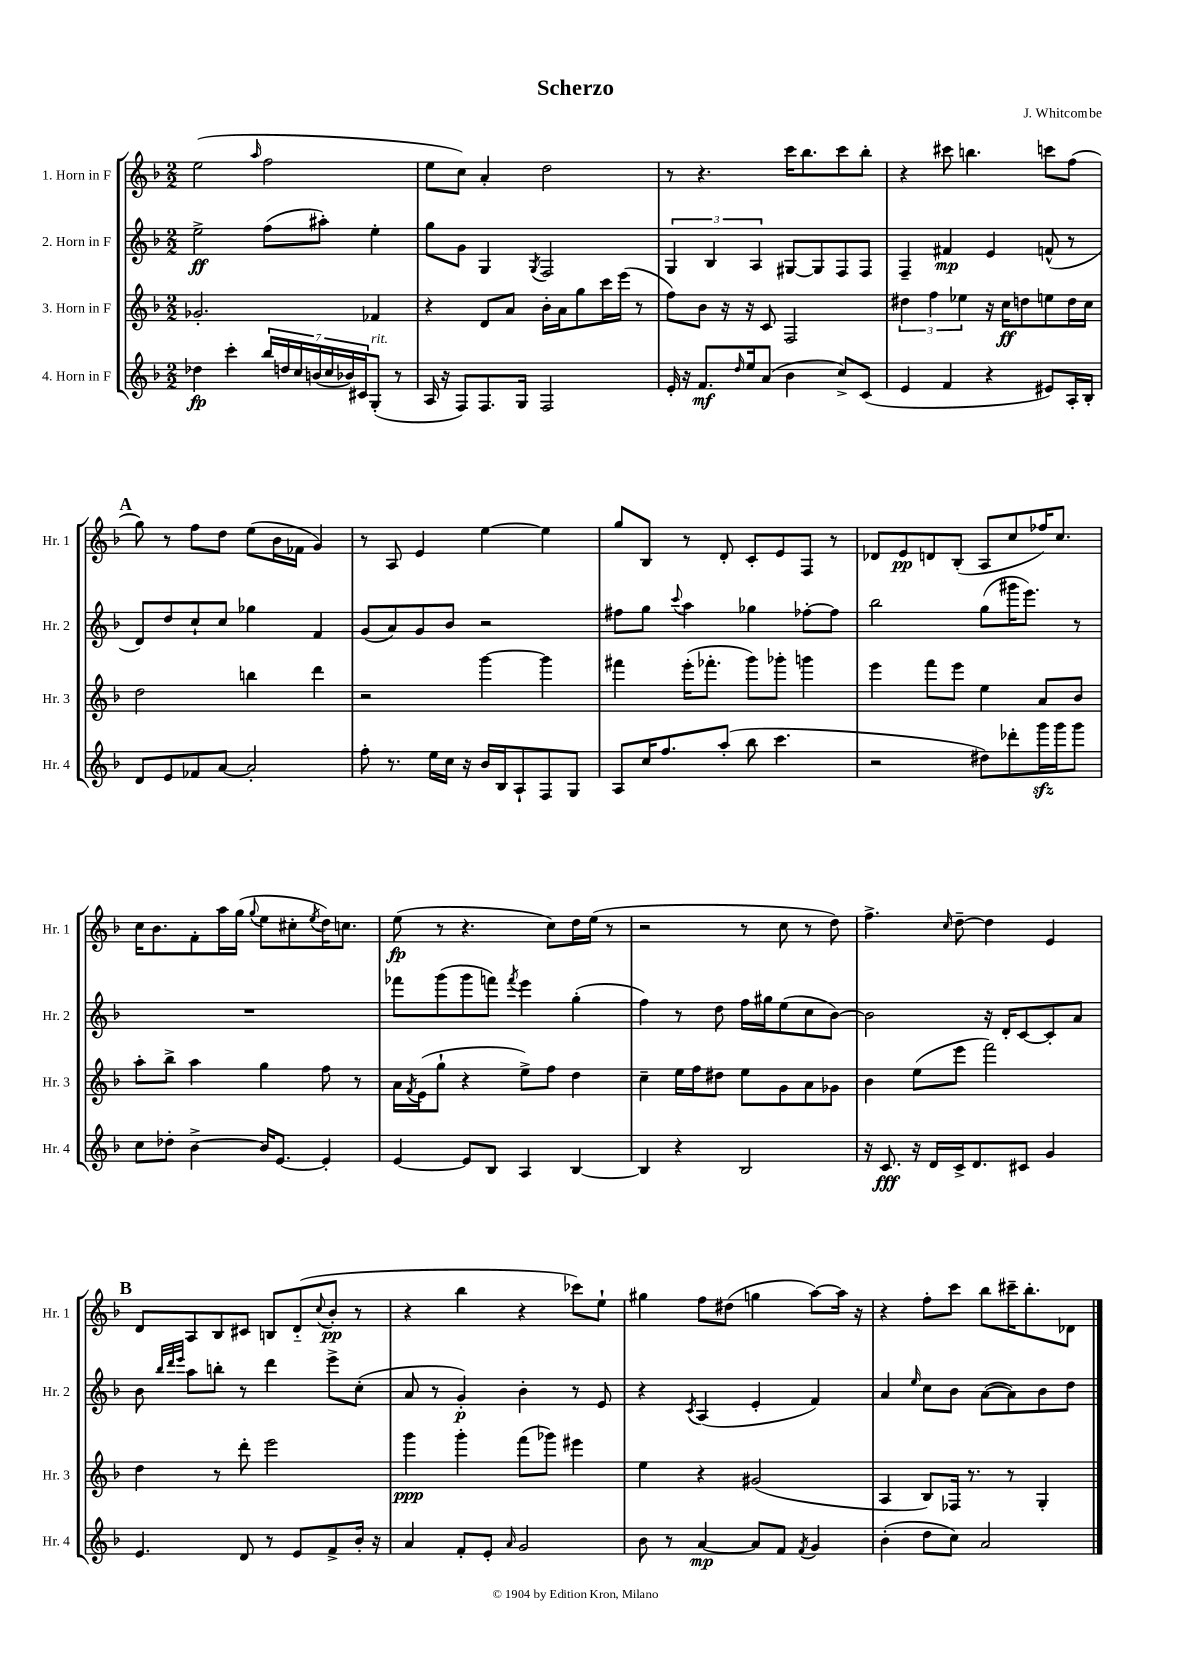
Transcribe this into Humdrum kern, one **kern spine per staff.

**kern	**dynam	**kern	**dynam	**kern	**dynam	**kern	**dynam
*part4	*part4	*part3	*part3	*part2	*part2	*part1	*part1
*staff4	*staff4	*staff3	*staff3	*staff2	*staff2	*staff1	*staff1
*I"4. Horn in F	*	*I"3. Horn in F	*	*I"2. Horn in F	*	*I"1. Horn in F	*
*I'Hr. 4	*	*I'Hr. 3	*	*I'Hr. 2	*	*I'Hr. 1	*
*clefG2	*	*clefG2	*	*clefG2	*	*clefG2	*
*k[b-]	*	*k[b-]	*	*k[b-]	*	*k[b-]	*
*M2/2	*	*M2/2	*	*M2/2	*	*M2/2	*
=1	=1	=1	=1	=1	=1	=1	=1
4dd-X\	fp	2.g-X'/	.	2ee^\	ff	(2ee\	.
4ccc'\	.	.	.	.	.	.	.
.	.	.	.	.	.	16qqaa/	.
28bb-/LL	.	.	.	(8ff\L	.	2ff\	.
28ddn/	.	.	.	.	.	.	.
28cc/	.	.	.	.	.	.	.
(28bn/	.	.	.	.	.	.	.
.	.	.	.	8aa#X'\J)	.	.	.
28cc/	.	.	.	.	.	.	.
28b-X/)	.	.	.	.	.	.	.
28c#X/J	.	.	.	.	.	.	.
!LO:TX:a:i:t=rit.	!	!	!	!	!	!	!
(8G'/J	.	4f-X/	.	4ee'\	.	.	.
8r	.	.	.	.	.	.	.
=2	=2	=2	=2	=2	=2	=2	=2
16A/	.	4r	.	8gg\L	.	8ee\L	.
16r	.	.	.	.	.	.	.
8F/L)	.	.	.	8g\J	.	8cc\J)	.
8.F/	.	8d/L	.	4G/	.	4a'/	.
.	.	8a/J	.	.	.	.	.
16G/Jk	.	.	.	.	.	.	.
.	.	.	.	8qG/	.	.	.
2F/	.	16b-'\LL	.	2F/	.	2dd\	.
.	.	16a\J	.	.	.	.	.
.	.	8gg\	.	.	.	.	.
.	.	16ccc\L	.	.	.	.	.
.	.	(16eee\JJ	.	.	.	.	.
.	.	8r	.	.	.	.	.
=3	=3	=3	=3	=3	=3	=3	=3
16e'/	.	8ff\L)	.	6G/	.	8r	.
16r	.	.	.	.	.	.	.
8.f/L	mf	8b-\J	.	.	.	4.r	.
.	.	.	.	6B-/	.	.	.
.	.	16r	.	.	.	.	.
16qqdd/	.	.	.	.	.	.	.
16ee/k	.	16r	.	.	.	.	.
.	.	.	.	6A/	.	.	.
(8a/J	.	8c/	.	.	.	.	.
4b-\	.	2F/	.	[8G#X/L	.	16ccc\KL	.
.	.	.	.	.	.	8.bb-\	.
.	.	.	.	8G#/]	.	.	.
8cc^/L)	.	.	.	8F/	.	8ccc\	.
(8c/J	.	.	.	8F/J	.	8bb-'\J	.
=4	=4	=4	=4	=4	=4	=4	=4
4e/	.	6dd#X\	.	4F~/	.	4r	.
.	.	6ff\	.	.	.	.	.
4f/	.	.	.	4f#X/	mp	8ccc#X\	.
.	.	6ee-X\	.	.	.	.	.
.	.	.	.	.	.	4.bbn\	.
4r	.	16r	.	4e/	.	.	.
.	.	16cc\KL	ff	.	.	.	.
.	.	8ddn\	.	.	.	.	.
8e#X/L)	.	8een\	.	(8fn^^/	.	8cccn\L	.
16A'/L	.	16dd\L	.	8r	.	(8ff\J	.
16B-'/JJ	.	16cc\JJ	.	.	.	.	.
!!LO:LB:g=z
!!LO:REH:place=s1:t=A
=5	=5	=5	=5	=5	=5	=5	=5
8d/L	.	2dd\	.	8d/L)	.	8gg\)	.
8e/	.	.	.	8dd/	.	8r	.
8f-X/	.	.	.	8cc`/	.	8ff\L	.
[8a/J	.	.	.	8cc/J	.	8dd\J	.
2a'/]	.	4bbn\	.	4gg-X\	.	(8ee\L	.
.	.	.	.	.	.	16b-\L	.
.	.	.	.	.	.	16f-X\JJ	.
.	.	4ddd\	.	4f/	.	4g/)	.
=6	=6	=6	=6	=6	=6	=6	=6
8ff'\	.	2r	.	(8g/L	.	8r	.
8.r	.	.	.	8a/)	.	8A/	.
.	.	.	.	8g/	.	4e/	.
16ee\LL	.	.	.	.	.	.	.
16cc\JJ	.	.	.	8b-/J	.	.	.
16r	.	.	.	.	.	.	.
16b-/LL	.	[4ggg\	.	2r	.	[4ee\	.
16B-/J	.	.	.	.	.	.	.
8A`/	.	.	.	.	.	.	.
8F/	.	4ggg\]	.	.	.	4ee\]	.
8G/J	.	.	.	.	.	.	.
=7	=7	=7	=7	=7	=7	=7	=7
8A/L	.	4fff#X\	.	8ff#X\L	.	8gg/L	.
16cc/K	.	.	.	8gg\J	.	8B-/J	.
8.ff/	.	.	.	.	.	.	.
.	.	.	.	8qqccc/	.	.	.
.	.	(16eee'\KL	.	4aa\	.	8r	.
.	.	8.fff-X'\J	.	.	.	.	.
(8aa'/J	.	.	.	.	.	8d'/	.
8bb-\	.	8ggg\L)	.	4gg-X\	.	8c'/L	.
4.ccc\	.	8ggg-X'\J	.	.	.	8e/	.
.	.	4gggn\	.	[8ff-X'\L	.	8F/J	.
.	.	.	.	8ff-\J]	.	8r	.
=8	=8	=8	=8	=8	=8	=8	=8
2r	.	4eee\	.	2bb-\	.	8d-X/L	.
.	.	.	.	.	.	8e/	pp
.	.	8fff\L	.	.	.	8dn/	.
.	.	8eee\J	.	.	.	(8B-'/J	.
8dd#X\L)	.	4ee\	.	(8gg\L	.	8A/L	.
8ddd-X'\	.	.	.	16ggg#X\K	.	8cc/	.
.	.	.	.	8.eee\J)	.	.	.
16gggzz\L	.	8a/L	.	.	.	16ff-X/K)	.
16ggg\J	.	.	.	.	.	8.cc/J	.
8ggg\J	.	8b-/J	.	8r	.	.	.
!!LO:LB:g=z
=9	=9	=9	=9	=9	=9	=9	=9
8cc\L	.	8aa'\L	.	1r	.	16cc\KL	.
.	.	.	.	.	.	8.b-\	.
8dd-X'\J	.	8bb-^\J	.	.	.	.	.
[4b-^\	.	4aa\	.	.	.	8f'\	.
.	.	.	.	.	.	16aa\L	.
.	.	.	.	.	.	(16gg\JJ	.
.	.	.	.	.	.	8qqgg/	.
16b-/KL]	.	4gg\	.	.	.	8ee\L	.
[8.e/J	.	.	.	.	.	.	.
.	.	.	.	.	.	8cc#X'\	.
.	.	.	.	.	.	8qee/	.
4e'/]	.	8ff\	.	.	.	16dd\K)	.
.	.	.	.	.	.	8.ccn\J	.
.	.	8r	.	.	.	.	.
=10	=10	=10	=10	=10	=10	=10	=10
[4e/	.	16a\LL	.	8fff-X\L	.	(8ee\	fp
.	.	8qf/	.	.	.	.	.
.	.	(16e\J	.	.	.	.	.
.	.	8gg`\J	.	(8ggg\	.	8r	.
8e/L]	.	4r	.	8ggg\	.	4.r	.
8B-/J	.	.	.	8fffn\J)	.	.	.
.	.	.	.	8qfff/	.	.	.
4A/	.	8ee^\L)	.	4eee\	.	.	.
.	.	8ff\J	.	.	.	8cc\L)	.
[4B-/	.	4dd\	.	(4gg'\	.	16dd\L	.
.	.	.	.	.	.	(16ee\JJ	.
.	.	.	.	.	.	8r	.
=11	=11	=11	=11	=11	=11	=11	=11
4B-/]	.	4cc~\	.	4ff\)	.	2r	.
4r	.	16ee\LL	.	8r	.	.	.
.	.	16ff\J	.	.	.	.	.
.	.	8dd#X\J	.	8dd\	.	.	.
2B-/	.	8ee\L	.	16ff\LL	.	8r	.
.	.	.	.	16gg#X\J	.	.	.
.	.	8g\	.	(8ee\	.	8cc\	.
.	.	8a\	.	8cc\	.	8r	.
.	.	8g-X\J	.	[8b-\J)	.	8dd\)	.
=12	=12	=12	=12	=12	=12	=12	=12
16r	.	4b-\	.	2b-\]	.	4.ff^\	.
8.c/	fff	.	.	.	.	.	.
16r	.	(8ee\L	.	.	.	.	.
16d/LL	.	.	.	.	.	.	.
.	.	.	.	.	.	16qqcc/	.
16c^/J	.	8eee\J	.	.	.	[8dd~\	.
8.d/	.	.	.	.	.	.	.
.	.	2fff\)	.	16r	.	4dd\]	.
.	.	.	.	16d'/KL	.	.	.
8c#X/J	.	.	.	[8c/	.	.	.
4g/	.	.	.	8c'/]	.	4e/	.
.	.	.	.	8a/J	.	.	.
!!LO:LB:g=z
!!LO:REH:place=s1:t=B
=13	=13	=13	=13	=13	=13	=13	=13
4.e/	.	4dd\	.	8b-\	.	8d/L	.
.	.	.	.	32qqbb-/LLL	.	.	.
.	.	.	.	32qqddd/	.	.	.
.	.	.	.	32qqeee/JJJ	.	.	.
.	.	.	.	8aa\L	.	8A/	.
.	.	8r	.	8bbn'\J	.	8B-/	.
8d/	.	8ddd'\	.	8r	.	8c#X/J	.
8r	.	2eee\	.	4ddd\	.	8Bn/L	.
8e/L	.	.	.	.	.	(8d/	.
.	.	.	.	.	.	8qqcc/	.
8f^/	.	.	.	8eee^\L	.	8b-'/J	pp
16b-'/Jk	.	.	.	(8cc'\J	.	8r	.
16r	.	.	.	.	.	.	.
=14	=14	=14	=14	=14	=14	=14	=14
4a/	.	4ggg\	ppp	8a/	.	4r	.
.	.	.	.	8r	.	.	.
8f'/L	.	4ggg'\	.	4g'/)	p	4bb-\	.
8e'/J	.	.	.	.	.	.	.
16qqa/	.	.	.	.	.	.	.
2g/	.	(8fff\L	.	4b-'\	.	4r	.
.	.	8ggg-X\J)	.	.	.	.	.
.	.	4eee#X\	.	8r	.	8ccc-X\L)	.
.	.	.	.	8e/	.	8ee`\J	.
=15	=15	=15	=15	=15	=15	=15	=15
8b-\	.	4ee\	.	4r	.	4gg#X\	.
8r	.	.	.	.	.	.	.
.	.	.	.	8qc/	.	.	.
[4a/	mp	4r	.	(4A/	.	8ff\L	.
.	.	.	.	.	.	(8dd#X\J	.
8a/L]	.	(2g#X/	.	4e'/	.	4ggn\	.
8f/J	.	.	.	.	.	.	.
8qf/	.	.	.	.	.	.	.
4g/	.	.	.	4f/)	.	[8aa\L)	.
.	.	.	.	.	.	16aa\Jk]	.
.	.	.	.	.	.	16r	.
=16	=16	=16	=16	=16	=16	=16	=16
(4b-'\	.	4A/	.	4a/	.	4r	.
.	.	.	.	16qqee/	.	.	.
8dd\L	.	8B-/L)	.	8cc\L	.	8ff'\L	.
8cc\J)	.	16F-X/Jk	.	8b-\J	.	8ccc\J	.
.	.	8.r	.	.	.	.	.
2a/	.	.	.	([8a\L	.	8bb-\L	.
.	.	8r	.	8a\])	.	16ccc#X~\K	.
.	.	.	.	.	.	8.bb-'\	.
.	.	4G'/	.	8b-\	.	.	.
.	.	.	.	8dd\J	.	8d-X\J	.
==	==	==	==	==	==	==	==
*-	*-	*-	*-	*-	*-	*-	*-
